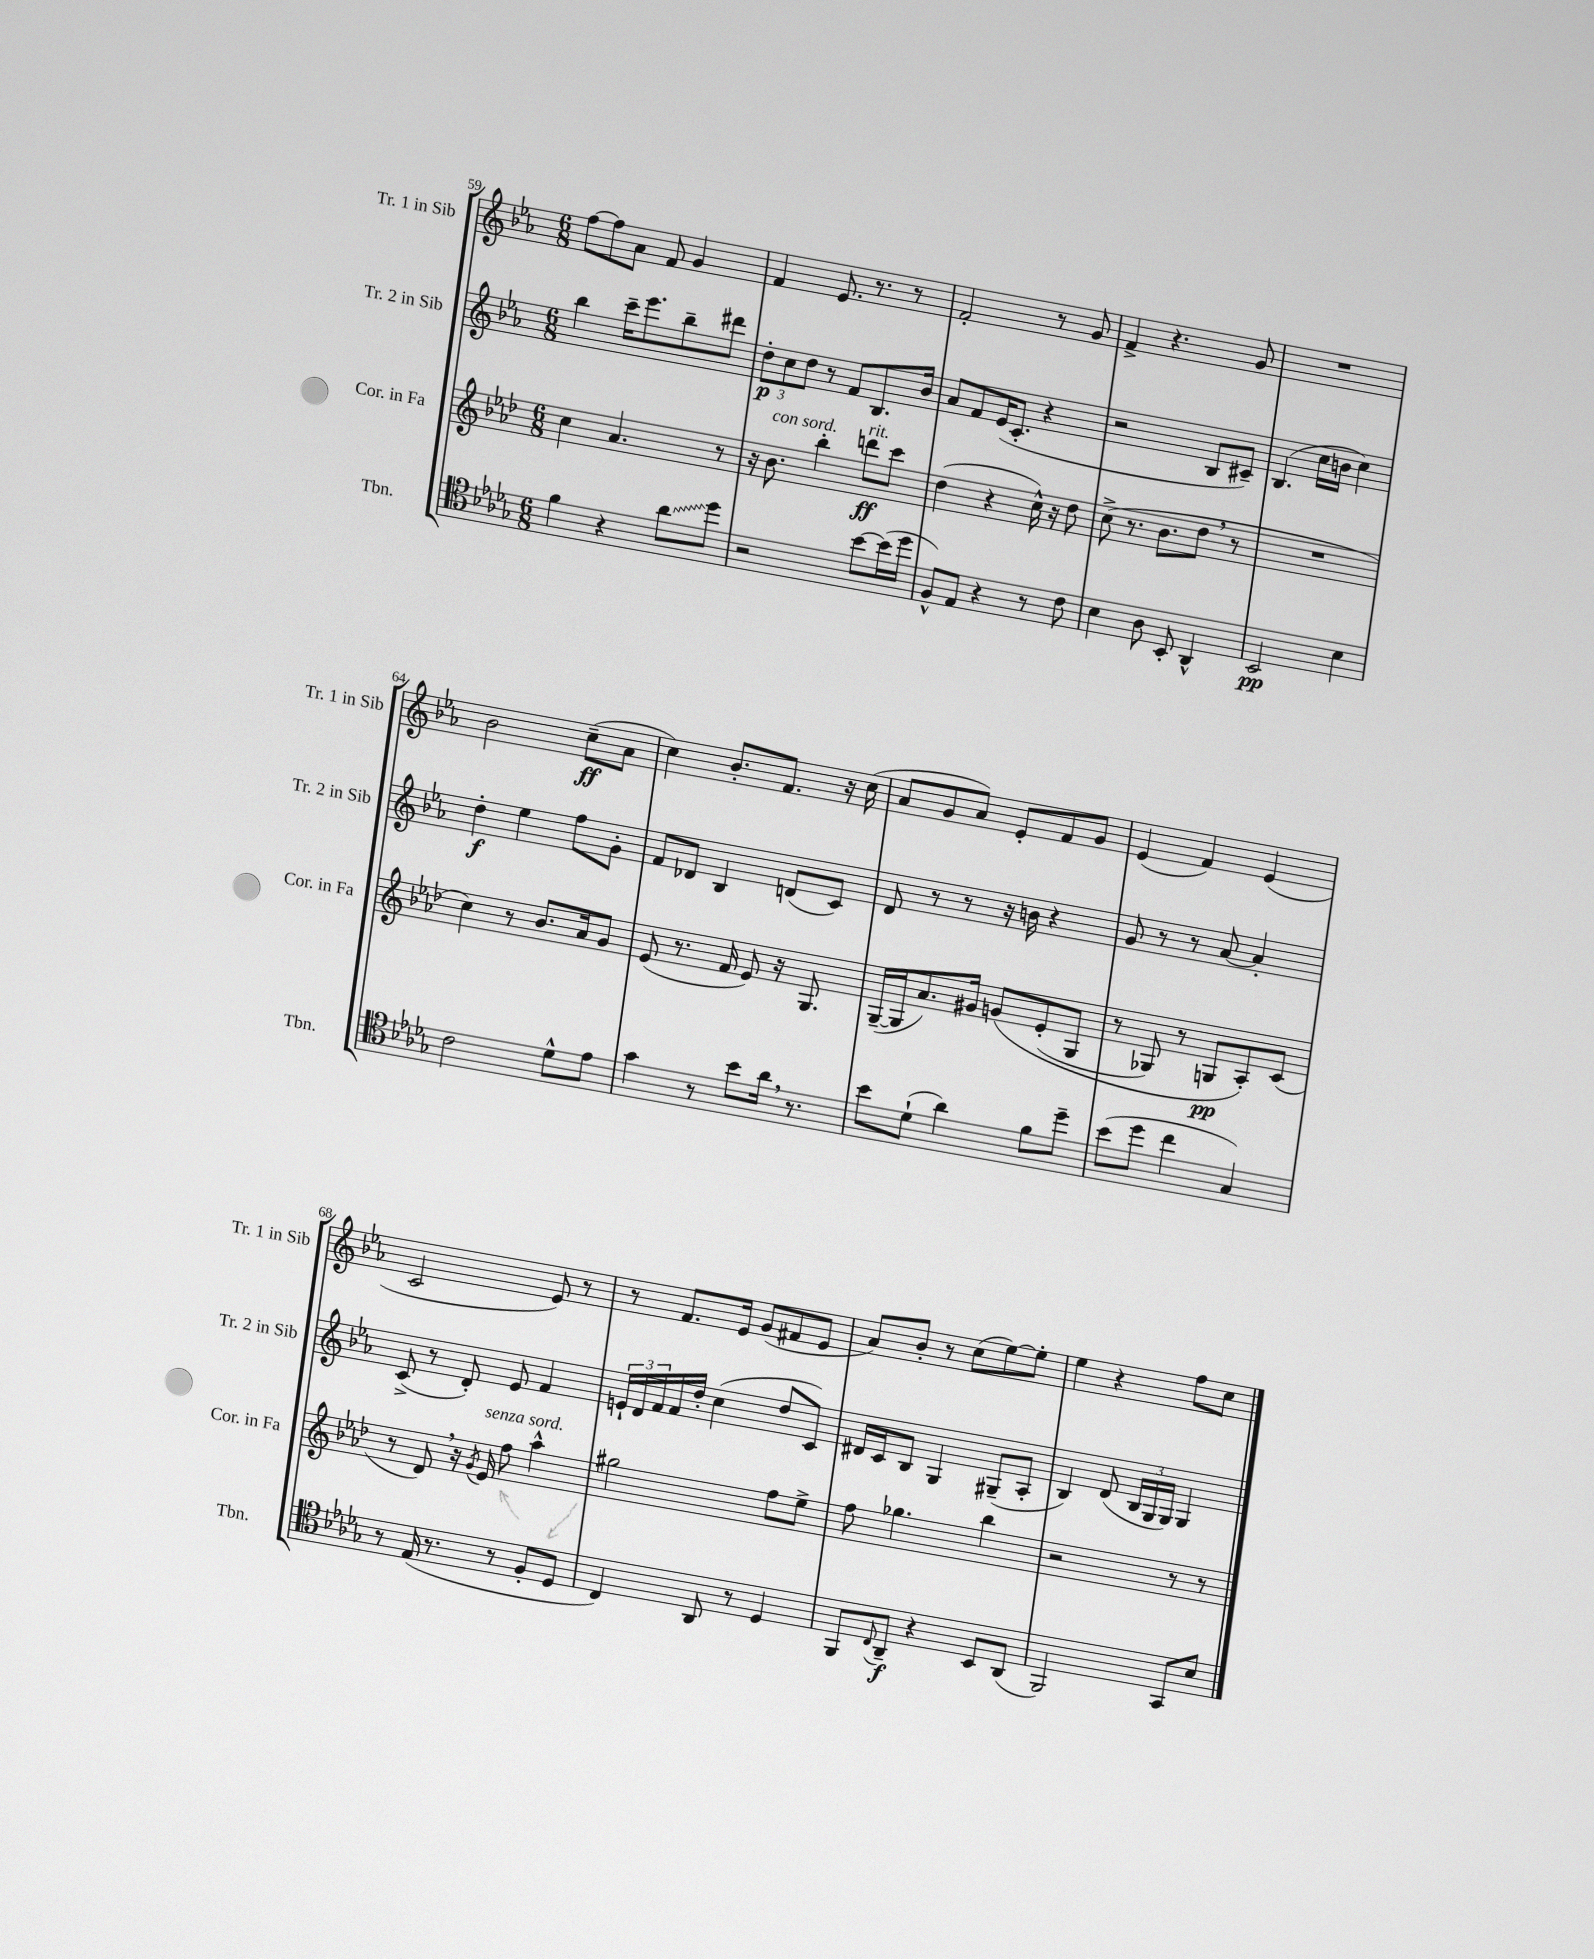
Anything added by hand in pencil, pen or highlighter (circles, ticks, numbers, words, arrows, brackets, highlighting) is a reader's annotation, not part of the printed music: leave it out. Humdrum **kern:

**kern	**kern	**kern	**kern
*staff4	*staff3	*staff2	*staff1
*clefC4	*clefG2	*clefG2	*clefG2
*k[b-e-a-d-g-]	*k[b-e-a-d-]	*k[b-e-a-]	*k[b-e-a-]
*M6/8	*M6/8	*M6/8	*M6/8
4f	4cc	4bb-	[8ff
.	.	.	8ff]
4r	4.a-	16ccc~	8a-
.	.	8.eee-	.
.	.	.	8f
8a-	.	8bb-~	4g
8dd-	8r	8ddd#	.
=	=	=	=
2r	16r	12dd'	4f
.	8.b-	.	.
.	.	12cc	.
.	.	12dd	.
.	4bb-'	8r	8.e-
.	.	8f	.
.	.	.	8.r
[8b-	8ddd	8.B-	.
(16b-]	8ccc	.	8r
16dd-	.	16b-	.
=	=	=	=
8F^^)	(4dd-	8a-	2f'
8E-	.	8f	.
4r	4r	(16e-	.
.	.	8.c'	.
8r	16cc^^)	4r	8r
.	16r	.	.
8c	8dd-	.	8g
=	=	=	=
4B-	(8cc^	2r	4f^
.	8.r	.	.
8A-	.	.	4.r
.	8.b-	.	.
8BB-'	.	.	.
4AA-^^	8dd-	8B-	.
.	8r	8c#~)	8g
=	=	=	=
2BB-	2.r	(4.B-	2.r
.	.	16cc	.
.	.	16b	.
4B-	.	4cc)	.
=	=	=	=
2c	4cc)	4dd'	2b-
.	8r	4ee-	.
.	8.b-	.	.
8d-^^	.	8ff	(8cc~
.	16a-	.	.
8e-	8g	8g'	8a-
=	=	=	=
4g-	(8e-	8f	4cc)
.	8.r	8d-	.
8r	.	4B-	8.b-'
.	16f	.	.
8b-	8e-)	.	.
.	.	.	8.f
16a-	16r	(8d	.
8.r	8.G	.	.
.	.	8c)	16r
.	.	.	(16cc
=	=	=	=
8b-	([16G~	8d	8a-
.	16G]	.	.
(8d-`	8.a-)	8r	8g
4a-)	.	8r	8a-)
.	16g#	.	.
.	&(8g	16r	8e-'
.	.	16b	.
8f	(8e-'	4r	8f
8dd-~	8G	.	8g
=	=	=	=
(8b-	8r	8g	(4e-
8dd-	8G-)	8r	.
4cc	8r	8r	4f)
.	8G	[8a-	.
4G-)	8A-'&)	4a-']	(4e-
.	(8c	.	.
=	=	=	=
8r	8r	(8c^	2c
(16E-	8d-)	8r	.
8.r	.	.	.
.	16r	8d')	.
.	8qg	.	.
.	16e-	.	.
8r	8ff	8e-	.
8F'	4aa-^^	4f	8e-)
8D-	.	.	8r
=	=	=	=
4C)	2gg#	24e`	8r
.	.	24d	.
.	.	24f	.
.	.	16f	8.f
.	.	16dd'	.
8AA-	.	(4cc	.
.	.	.	16e-
8r	.	.	(8g
4D-	8ff	8dd	8f#
.	8ee-^	8c)	8e-
=	=	=	=
8FF	8ff	16d#	8a-)
.	.	16c	.
8qqC	.	.	.
8AA-~	4.gg-	8B-	8b-'
4r	.	4G	8r
.	.	.	(8cc
8BB-	4bb-	(8G#~	[8ee-)
(8AA-	.	8A-'	8ee-']
=	=	=	=
2FF)	2r	4B-)	4ee-
.	.	(8d	4r
.	.	24B-	.
.	.	24G	.
.	.	24G)	.
8GG-	8r	4G	8ff
8B-	8r	.	8cc
==	==	==	==
*-	*-	*-	*-
